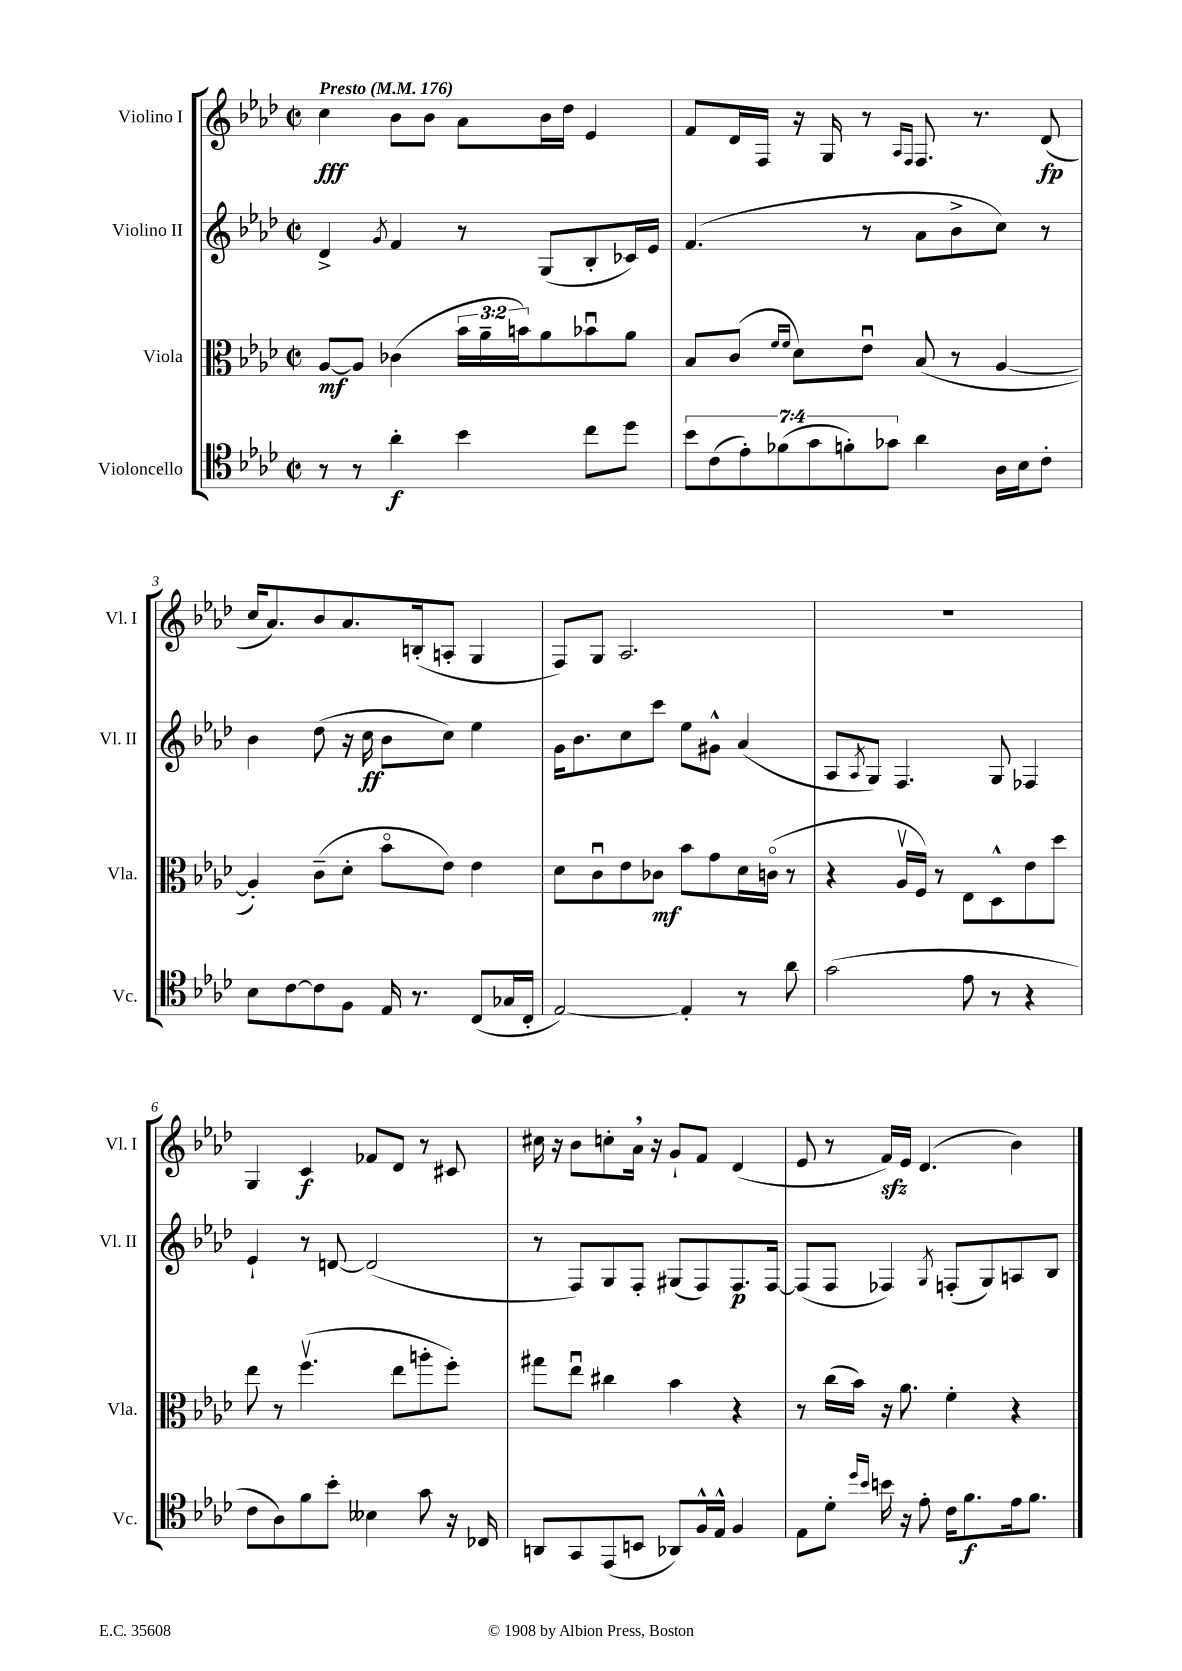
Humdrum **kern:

**kern	**dynam	**kern	**dynam	**kern	**dynam	**kern	**dynam
*part4	*part4	*part3	*part3	*part2	*part2	*part1	*part1
*staff4	*staff4	*staff3	*staff3	*staff2	*staff2	*staff1	*staff1
*I"Violoncello	*	*I"Viola	*	*I"Violino II	*	*I"Violino I	*
*I'Vc.	*	*I'Vla.	*	*I'Vl. II	*	*I'Vl. I	*
*clefC4	*	*clefC3	*	*clefG2	*	*clefG2	*
*k[b-e-a-d-]	*	*k[b-e-a-d-]	*	*k[b-e-a-d-]	*	*k[b-e-a-d-]	*
*M2/2	*	*M2/2	*	*M2/2	*	*M2/2	*
*met(c|)	*	*met(c|)	*	*met(c|)	*	*met(c|)	*
*MM176	*	*MM176	*	*MM176	*	*MM176	*
=1	=1	=1	=1	=1	=1	=1	=1
!	!	!	!	!	!	!LO:TX:a:B:t=Presto	!
8r	.	[8A-/L	mf	4d-^/	.	4cc\	fff
8r	.	8A-/J]	.	.	.	.	.
.	.	.	.	8qg/	.	.	.
4a-'\	f	(4c-X\	.	4f/	.	8b-\L	.
.	.	.	.	.	.	8b-\J	.
4b-\	.	24b-\LL	.	8r	.	8a-\L	.
.	.	24a-~\	.	.	.	.	.
.	.	24bn\J)	.	.	.	.	.
.	.	8a-\	.	(8G/L	.	16b-\L	.
.	.	.	.	.	.	16dd-\JJ	.
8cc\L	.	8b-Xu\	.	8B-'/	.	4e-/	.
8dd-\J	.	8a-\J	.	16c-X/L)	.	.	.
.	.	.	.	16e-/JJ	.	.	.
=2	=2	=2	=2	=2	=2	=2	=2
14b-\L	.	8B-/L	.	(4.f/	.	8f/L	.
(14c\	.	.	.	.	.	.	.
.	.	(8c/J	.	.	.	16d-/L	.
14e-'\)	.	.	.	.	.	.	.
.	.	.	.	.	.	16F/JJ	.
(14f-X\	.	.	.	.	.	.	.
.	.	16qqf/LL	.	.	.	.	.
.	.	16qqf/JJ	.	.	.	.	.
.	.	8d-\L)	.	.	.	16r	.
14g\	.	.	.	.	.	.	.
.	.	.	.	.	.	16G/	.
14fn'\)	.	.	.	.	.	.	.
.	.	8e-u\J	.	8r	.	8r	.
14g-X\J	.	.	.	.	.	.	.
.	.	.	.	.	.	16qqA-/LL	.
.	.	.	.	.	.	16qqF/JJ	.
4a-\	.	(8B-/	.	8a-\L	.	8.F/	.
.	.	8r	.	8b-^\	.	.	.
.	.	.	.	.	.	8.r	.
16A-\LL	.	[4A-/	.	8cc\J)	.	.	.
16B-\J	.	.	.	.	.	.	.
8c'\J	.	.	.	8r	.	(8d-/	fp
!!LO:LB:g=z
=3	=3	=3	=3	=3	=3	=3	=3
8B-\L	.	4A-'/])	.	4b-\	.	16cc/KL	.
.	.	.	.	.	.	8.a-/)	.
[8c\	.	.	.	.	.	.	.
8c\]	.	(8c~\L	.	(8dd-\	.	8b-/	.
8F\J	.	8d-'\J	.	16r	.	8.a-/	.
.	.	.	.	16cc\	ff	.	.
16E-/	.	8b-\L	.	8b-\L	.	.	.
8.r	.	.	.	.	.	(16Bn'/k	.
.	.	8e-\J)	.	8cc\J)	.	8An'/J	.
(8C/L	.	4e-\	.	4ee-\	.	4G/	.
16G-X/L	.	.	.	.	.	.	.
16C'/JJ	.	.	.	.	.	.	.
=4	=4	=4	=4	=4	=4	=4	=4
[2E-/)	.	8d-\L	.	16g\KL	.	8F/L)	.
.	.	.	.	8.b-\	.	.	.
.	.	8cu\	.	.	.	8G/J	.
.	.	8e-\	.	8cc\	.	2.A-/	.
.	.	8c-X\J	mf	8ccc\J	.	.	.
4E-'/]	.	8b-\L	.	8ee-\L	.	.	.
.	.	8g\	.	8g#X^^\J	.	.	.
8r	.	16d-\L	.	(4a-/	.	.	.
.	.	(16cn\JJ	.	.	.	.	.
8a-\	.	8r	.	.	.	.	.
=5	=5	=5	=5	=5	=5	=5	=5
(2g\	.	4r	.	8A-/L	.	1r	.
.	.	.	.	8qA-/	.	.	.
.	.	.	.	8G/J)	.	.	.
.	.	16A-v/LL	.	4.F/	.	.	.
.	.	16F/JJ)	.	.	.	.	.
.	.	8r	.	.	.	.	.
8e-\	.	8E-\L	.	.	.	.	.
8r	.	8D-^^\	.	8G/	.	.	.
4r	.	8e-\	.	4F-X/	.	.	.
.	.	8dd-\J	.	.	.	.	.
!!LO:LB:g=z
=6	=6	=6	=6	=6	=6	=6	=6
8c\L	.	8ee-\	.	4e-`/	.	4G/	.
8A-\)	.	8r	.	.	.	.	.
8f\	.	(4.ffv\	.	8r	.	4c/	f
8b-'\J	.	.	.	[8dn/	.	.	.
4B--X\	.	.	.	(2d/]	.	8f-X/L	.
.	.	8ee-\L	.	.	.	8d-/J	.
8g\	.	8aan'\	.	.	.	8r	.
16r	.	8ff'\J)	.	.	.	8c#X/	.
16C-X/	.	.	.	.	.	.	.
=7	=7	=7	=7	=7	=7	=7	=7
8AAn/L	.	8gg#X\L	.	8r	.	16cc#X\	.
.	.	.	.	.	.	16r	.
8GG/	.	8ee-u\J	.	8F/L)	.	8b-\L	.
(8EE-/	.	4cc#X\	.	8G/	.	8ccn'\	.
8BBn/J	.	.	.	8F'/J	.	16a-,\Jk	.
.	.	.	.	.	.	16r	.
8AA-X/L)	.	4b-\	.	(8G#X/L	.	8g`/L	.
16F^^/L	.	.	.	8F/)	.	8f/J	.
16E-^^/JJ	.	.	.	.	.	.	.
4F/	.	4r	.	8.F/	p	(4d-/	.
.	.	.	.	[16F/Jk	.	.	.
=8	=8	=8	=8	=8	=8	=8	=8
8E-\L	.	8r	.	(8F/L]	.	8e-/	.
8d-'\J	.	(16cc\LL	.	8F/J	.	8r	.
.	.	16b-\JJ)	.	.	.	.	.
16qqdd-/LL	.	.	.	.	.	.	.
16qqb-/JJ	.	.	.	.	.	.	.
16bn\	.	16r	.	4F-X/)	.	16fzz/LL)	.
16r	.	8.a-\	.	.	.	16e-/JJ	.
8e-'\	.	.	.	.	.	(4.d-/	.
.	.	.	.	8qG/	.	.	.
16c\KL	.	4f'\	.	(8Fn'/L	.	.	.
8.f\	f	.	.	.	.	.	.
.	.	.	.	8G/)	.	.	.
16e-\k	.	4r	.	8An/	.	4b-\)	.
8.f\J	.	.	.	.	.	.	.
.	.	.	.	8B-/J	.	.	.
==	==	==	==	==	==	==	==
*-	*-	*-	*-	*-	*-	*-	*-
